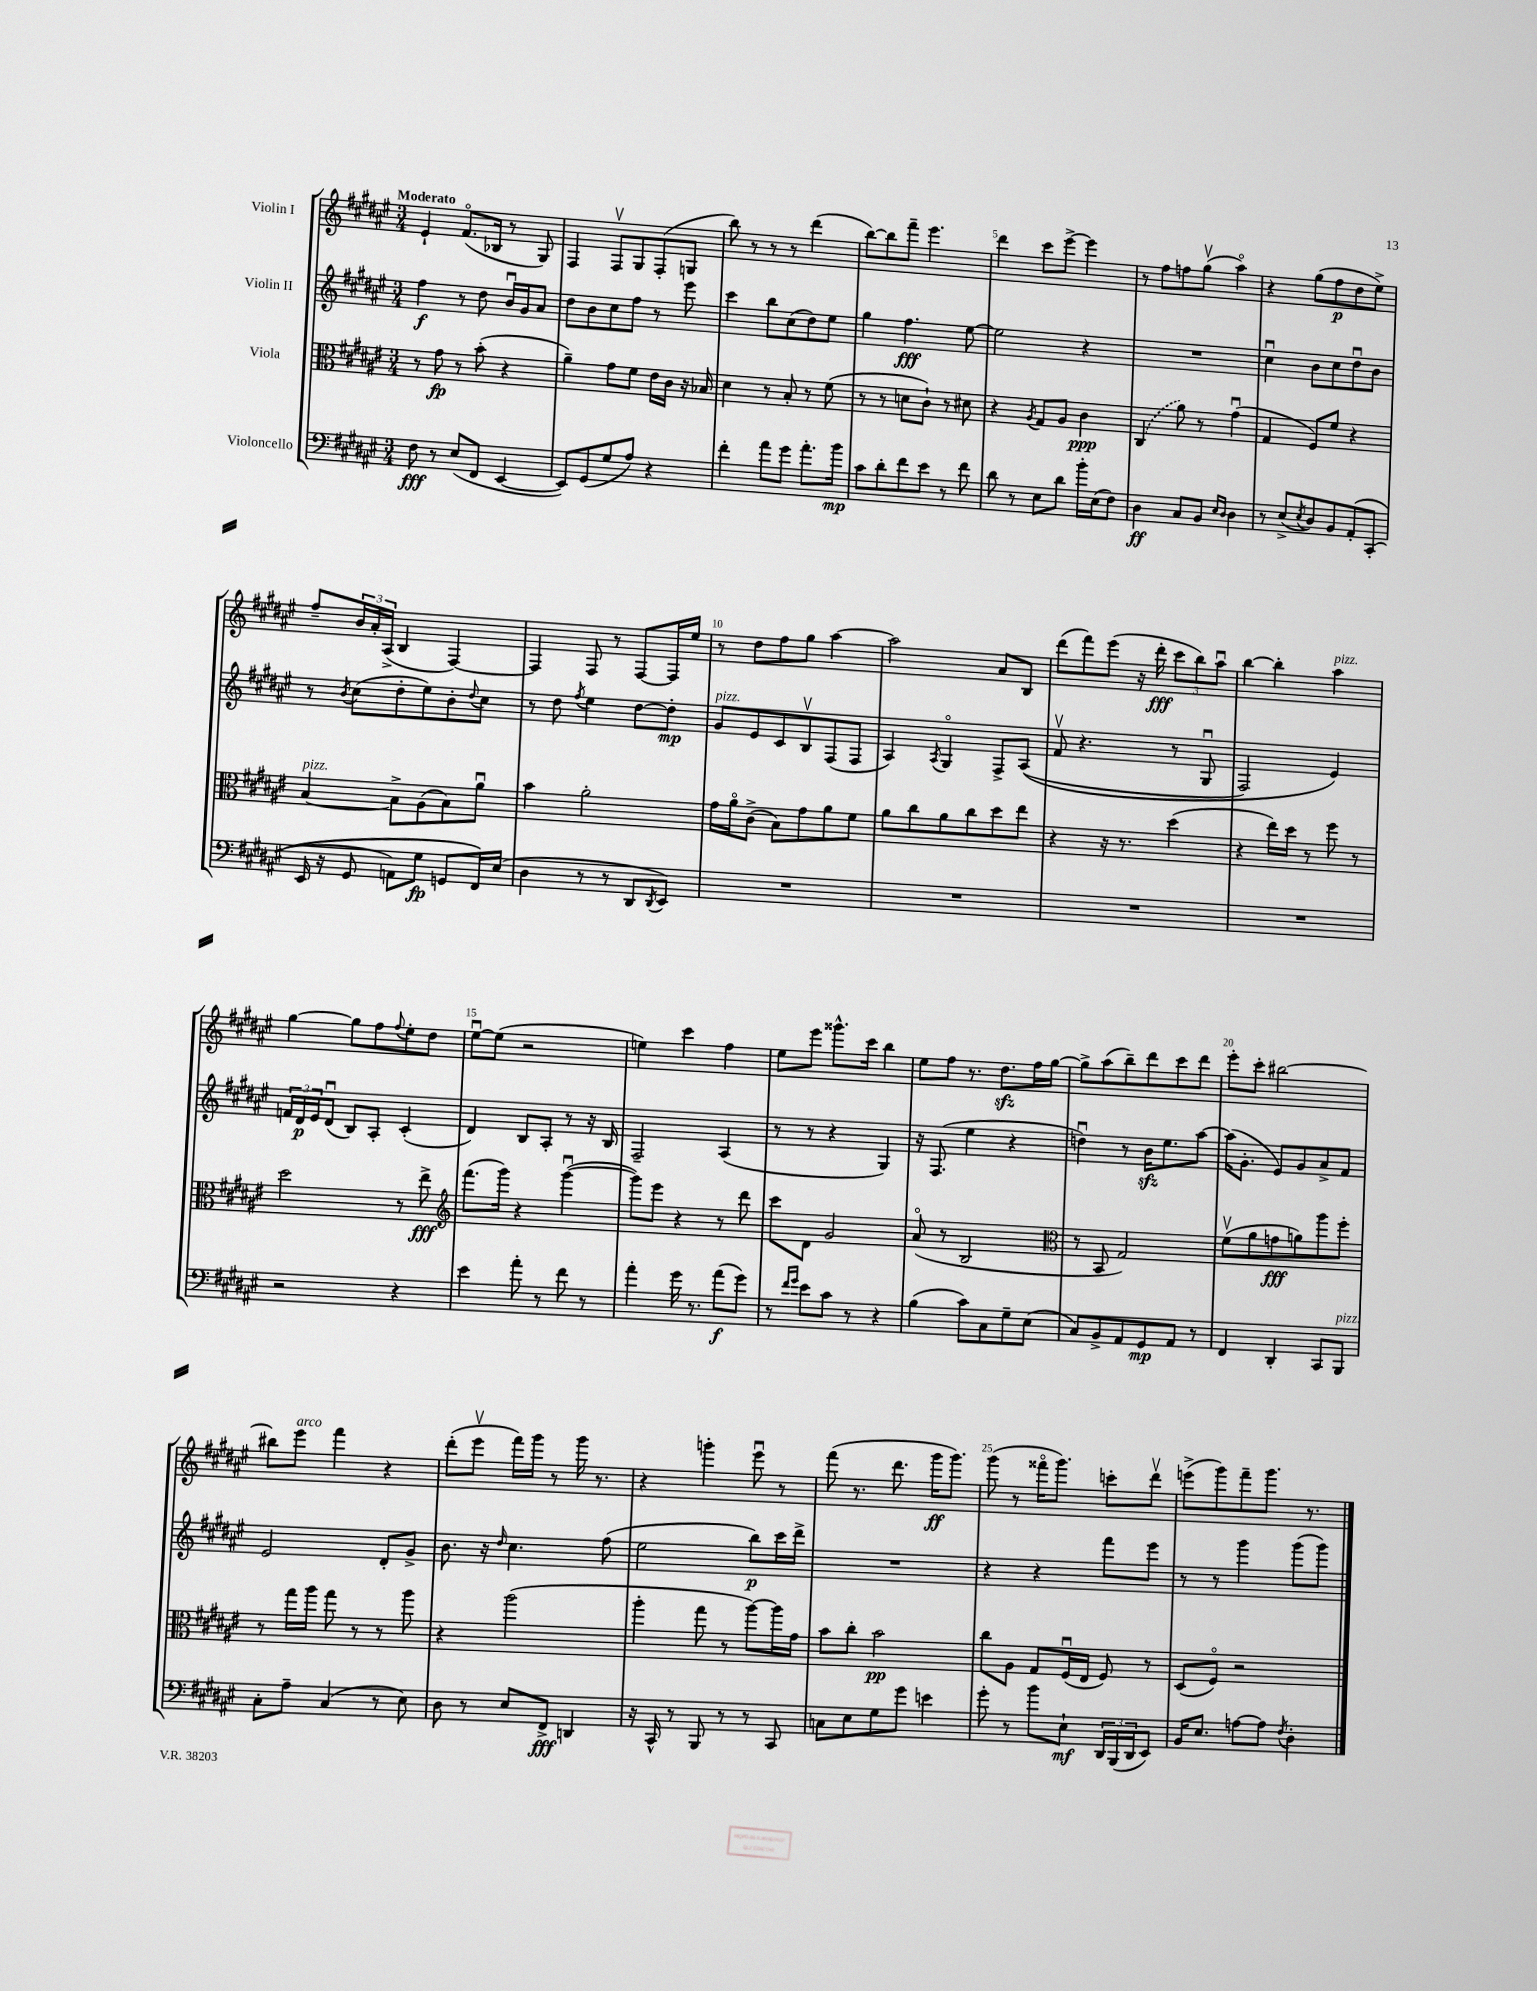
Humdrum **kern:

**kern	**dynam	**kern	**dynam	**kern	**dynam	**kern	**dynam
*part4	*part4	*part3	*part3	*part2	*part2	*part1	*part1
*staff4	*staff4	*staff3	*staff3	*staff2	*staff2	*staff1	*staff1
*I"Violoncello	*	*I"Viola	*	*I"Violin II	*	*I"Violin I	*
*clefF4	*	*clefC3	*	*clefG2	*	*clefG2	*
*k[f#c#g#d#a#e#]	*	*k[f#c#g#d#a#e#]	*	*k[f#c#g#d#a#e#]	*	*k[f#c#g#d#a#e#]	*
*M3/4	*	*M3/4	*	*M3/4	*	*M3/4	*
=1	=1	=1	=1	=1	=1	=1	=1
!	!	!	!	!	!	!LO:TX:a:B:t=Moderato	!
8F#\	fff	8r	.	4ff#\	f	4e#`/	.
8r	.	8g#\	fp	.	.	.	.
(8E#/L	.	8r	.	8r	.	(8.f#/L	.
8FF#/J	.	(8b'\	.	8dd#\	.	.	.
.	.	.	.	.	.	16B-X/Jk	.
[4EE#/	.	4r	.	16bu/LL	.	8r	.
.	.	.	.	16g#/J	.	.	.
.	.	.	.	8a#/J	.	8G#/)	.
=2	=2	=2	=2	=2	=2	=2	=2
8EE#/L])	.	4a#~\)	.	8dd#\L	.	4F#/	.
(8GG#/	.	.	.	8b\	.	.	.
8G#/	.	8g#\L	.	8cc#\	.	8F#v/L	.
8A#/J)	.	8f#\J	.	8ff#\J	.	8G#/	.
4r	.	16e#\LL	.	8r	.	(8F#'/	.
.	.	16c#\JJ	.	.	.	.	.
.	.	16r	.	8eee#\	.	8Gn/J	.
.	.	16B-X/	.	.	.	.	.
=3	=3	=3	=3	=3	=3	=3	=3
4f#'\	.	4d#\	.	4ccc#\	.	8bb\)	.
.	.	.	.	.	.	8r	.
8a#\L	.	8r	.	8bb\L	.	8r	.
8g#\J	.	8B'/	.	(8cc#\	.	8r	.
8.a#'\L	.	8r	.	8dd#\)	.	(4ddd#\	.
.	.	(8f#\	.	8ee#\J	.	.	.
16b\Jk	mp	.	.	.	.	.	.
=4	=4	=4	=4	=4	=4	=4	=4
8c#\L	.	8r	.	4gg#\	.	[8bb\L)	.
8d#'\	.	8r	.	.	.	8bb\]	.
8f#\	.	8dn\L	.	4.ff#\	fff	8fff#~\J	.
8e#\J	.	8c#`\J)	.	.	.	4.eee#\	.
8r	.	8r	.	.	.	.	.
8f#\	.	8d#X\	.	[8ee#\	.	.	.
=5	=5	=5	=5	=5	=5	=5	=5
8d#\	.	4r	.	2ee#\]	.	4ddd#\	.
8r	.	.	.	.	.	.	.
.	.	8qA#/	.	.	.	.	.
8E#\L	.	8G#/L	.	.	.	8ccc#\L	.
8d#\J	.	8A#/J	.	.	.	[8eee#^\J	.
16b'\LL	.	4c#\	ppp	4r	.	4eee#\]	.
(16E#\J	.	.	.	.	.	.	.
8F#\J)	.	.	.	.	.	.	.
=6	=6	=6	=6	=6	=6	=6	=6
4D#\	ff	(4C#/	.	2.r	.	8r	.
.	.	.	.	.	.	8ff#\L	.
8C#/L	.	8a#\)	.	.	.	8ffn\	.
8BB/J	.	8r	.	.	.	(8gg#v\J	.
16qqE#/LL	.	.	.	.	.	.	.
16qqD#/JJ	.	.	.	.	.	.	.
4D#\	.	(4g#u\	.	.	.	4aa#\)	.
=7	=7	=7	=7	=7	=7	=7	=7
8r	.	4G#/	.	4cc#u\	.	4r	.
(8E#^/L	.	.	.	.	.	.	.
8qE#/	.	.	.	.	.	.	.
8D#/)	.	8F#/L)	.	8b\L	.	(8gg#\L	.
8BB/	.	8f#/J	.	8cc#\	.	8ff#\	p
(8AA#'/	.	4r	.	8dd#u\	.	8dd#\	.
(8CC#'/J	.	.	.	8b\J	.	8ee#^\J)	.
!!LO:LB:g=z
=8	=8	=8	=8	=8	=8	=8	=8
!	!	!LO:TX:a:i:t=pizz.	!	!	!	!	!
16EE#/	.	[4B/	.	8r	.	8ff#~/L	.
16r	.	.	.	.	.	.	.
.	.	.	.	8qb/	.	.	.
8GG#/	.	.	.	(8cc#\L	.	24b/L	.
.	.	.	.	.	.	24a#'/	.
.	.	.	.	.	.	(24A#^/JJ	.
8AAn\L)	.	8B^\L]	.	8dd#'\	.	4B/	.
8G#\J	fp	(8A#\	.	8ee#\)	.	.	.
8GGn/L	.	8B\)	.	8b'\	.	[4F#/)	.
.	.	.	.	8qqdd#/	.	.	.
16FF#/L)	.	8a#u\J	.	8cc#\J	.	.	.
(16E#/JJ	.	.	.	.	.	.	.
=9	=9	=9	=9	=9	=9	=9	=9
4D#\	.	4b\	.	8r	.	4F#/]	.
.	.	.	.	8dd#\	.	.	.
.	.	.	.	8qff#/	.	.	.
8r	.	2a#'\	.	4ee#\	.	8F#/	.
8r	.	.	.	.	.	8r	.
8DD#/L	.	.	.	[8dd#\L	.	[8F#/L	.
8qDD#/	.	.	.	.	.	.	.
8EE#/J)	.	.	.	8dd#'\J]	mp	16F#/L]	.
.	.	.	.	.	.	16ee#/JJ	.
=10	=10	=10	=10	=10	=10	=10	=10
!	!	!	!	!LO:TX:a:i:t=pizz.	!	!	!
2.r	.	16g#\LL	.	8g#/L	.	8r	.
.	.	16a#\J	.	.	.	.	.
.	.	(8c#^\J	.	8e#/	.	8dd#\L	.
.	.	8B\L)	.	8c#/	.	8ff#\	.
.	.	8g#\	.	8Bv/	.	8gg#\J	.
.	.	8a#\	.	(8F#/	.	[4aa#\	.
.	.	8f#\J	.	8F#/J	.	.	.
=11	=11	=11	=11	=11	=11	=11	=11
2.r	.	8a#\L	.	4A#/)	.	2aa#\]	.
.	.	8cc#\	.	.	.	.	.
.	.	.	.	8qA#/	.	.	.
.	.	8a#\	.	4G#/	.	.	.
.	.	8cc#\	.	.	.	.	.
.	.	8dd#\	.	8F#^/L	.	8a#/L	.
.	.	8ee#\J	.	((8A#/J	.	8B/J	.
=12	=12	=12	=12	=12	=12	=12	=12
2.r	.	4r	.	8f#v/	.	(8ddd#\L	.
.	.	.	.	4.r	.	8fff#\)	.
.	.	16r	.	.	.	(8eee#\J	.
.	.	8.r	.	.	.	.	.
.	.	.	.	.	.	16r	.
.	.	.	.	.	.	16ddd#'\	fff
.	.	(4dd#\	.	8r	.	12ccc#\L	.
.	.	.	.	.	.	12bb\)	.
.	.	.	.	8G#u/	.	.	.
.	.	.	.	.	.	12aa#u\J	.
=13	=13	=13	=13	=13	=13	=13	=13
2.r	.	4r	.	2F#/)	.	[4bb\	.
.	.	16ee#\LL)	.	.	.	4bb'\]	.
.	.	16dd#\JJ	.	.	.	.	.
.	.	8r	.	.	.	.	.
!	!	!	!	!	!	!LO:TX:a:i:t=pizz.	!
.	.	8ff#\	.	4e#/)	.	4aa#\	.
.	.	8r	.	.	.	.	.
!!LO:LB:g=z
=14	=14	=14	=14	=14	=14	=14	=14
2r	.	2dd#\	.	24fn/LL	.	[4gg#\	.
.	.	.	.	24d#/	p	.	.
.	.	.	.	24e#/J	.	.	.
.	.	.	.	(8d#u/J	.	.	.
.	.	.	.	8B/L)	.	8gg#\L]	.
.	.	.	.	8A#'/J	.	8ff#\	.
.	.	.	.	.	.	8qqff#/	.
4r	.	8r	.	(4c#'/	.	8ee#'\	.
.	.	8ee#^\	fff	.	.	8dd#\J	.
=15	=15	=15	=15	=15	=15	=15	=15
*	*	*clefG2	*	*	*	*	*
4e#\	.	(8.fff#\L	.	4d#/)	.	[8ee#u\L	.
.	.	.	.	.	.	(8ee#\J]	.
.	.	16ggg#\Jk)	.	.	.	.	.
8a#'\	.	4r	.	8B/L	.	2r	.
8r	.	.	.	8A#'/J	.	.	.
8f#\	.	([4ggg#u\	.	8r	.	.	.
8r	.	.	.	16r	.	.	.
.	.	.	.	16B/	.	.	.
=16	=16	=16	=16	=16	=16	=16	=16
4a#'\	.	8ggg#\L])	.	2F#~/	.	4een\)	.
.	.	8eee#\J	.	.	.	.	.
16g#\	.	4r	.	.	.	4ccc#\	.
8.r	.	.	.	.	.	.	.
(8a#\L	f	8r	.	(4A#/	.	4ff#\	.
8g#\J)	.	8ddd#\	.	.	.	.	.
=17	=17	=17	=17	=17	=17	=17	=17
8r	.	8ccc#\L	.	8r	.	8ee#\L	.
16qqf#/LL	.	.	.	.	.	.	.
16qqg#/JJ	.	.	.	.	.	.	.
8e#\L	.	8d#\J	.	8r	.	8eee#\J	.
8c#\J	.	2g#/	.	4r	.	8.ggg##X^^\L	.
8r	.	.	.	.	.	.	.
.	.	.	.	.	.	16ccc#\Jk	.
4r	.	.	.	4G#/)	.	4bb\	.
=18	=18	=18	=18	=18	=18	=18	=18
(4B\	.	(8a#/	.	16r	.	8ee#\L	.
.	.	.	.	(8.F#/	.	.	.
.	.	8r	.	.	.	8ff#\J	.
8c#\L)	.	2B/	.	4ee#\	.	8.r	.
8C#\	.	.	.	.	.	.	.
.	.	.	.	.	.	8.dd#zz\L	.
8G#~\	.	.	.	4r	.	.	.
(8E#\J	.	.	.	.	.	16ff#\L	.
.	.	.	.	.	.	[16gg#\JJ	.
=19	=19	=19	=19	=19	=19	=19	=19
*	*	*clefC3	*	*	*	*	*
8C#/L)	.	8r	.	4ddnu\)	.	8gg#^\L]	.
8BB^/	.	8BB/	.	.	.	(8aa#\	.
8AA#/	.	2G#/)	.	8r	.	8bb~\)	.
8GG#/	mp	.	.	16bzz\KL	.	8ddd#\	.
.	.	.	.	8.ee#\	.	.	.
8AA#/J	.	.	.	.	.	8ccc#\	.
8r	.	.	.	[8aa#\J	.	8ddd#\J	.
=20	=20	=20	=20	=20	=20	=20	=20
4FF#/	.	(8f#v\L	.	(16aa#\KL]	.	8eee#'\L	.
.	.	.	.	8.g#'\J	.	.	.
.	.	8a#\	.	.	.	8ccc#'\J	.
4DD#'/	.	8gn\	fff	8e#/L)	.	[2bb#X\	.
.	.	8an\)	.	8g#/	.	.	.
8CC#/L	.	8aa#\	.	8a#^/	.	.	.
!LO:TX:a:i:t=pizz.	!	!	!	!	!	!	!
8BBB/J	.	8ff#'\J	.	8f#/J	.	.	.
!!LO:LB:g=z
=21	=21	=21	=21	=21	=21	=21	=21
8C#'\L	.	8r	.	2e#/	.	8bb#X\L]	.
!	!	!	!	!	!	!LO:TX:a:i:t=arco	!
8A#~\J	.	16gg#\LL	.	.	.	8eee#\J	.
.	.	16aa#\JJ	.	.	.	.	.
(4C#/	.	8gg#\	.	.	.	4fff#\	.
.	.	8r	.	.	.	.	.
8r	.	8r	.	8d#'/L	.	4r	.
8E#\)	.	8aa#\	.	8g#^/J	.	.	.
=22	=22	=22	=22	=22	=22	=22	=22
8D#\	.	4r	.	8.b\	.	(8ddd#'\L	.
8r	.	.	.	.	.	8eee#v\J	.
.	.	.	.	16r	.	.	.
.	.	.	.	16qqdd#/	.	.	.
8E#/L	.	(2aa#\	.	4.cc#\	.	16fff#\LL)	.
.	.	.	.	.	.	16ggg#\JJ	.
8FF#^/J	fff	.	.	.	.	8r	.
4DDn/	.	.	.	.	.	16ggg#\	.
.	.	.	.	.	.	8.r	.
.	.	.	.	(8ff#\	.	.	.
=23	=23	=23	=23	=23	=23	=23	=23
16r	.	4aa#'\	.	2ee#\	.	4r	.
16CC#^^/	.	.	.	.	.	.	.
8r	.	.	.	.	.	.	.
8BBB/	.	8gg#\	.	.	.	4gggn'\	.
8r	.	8r	.	.	.	.	.
8r	.	[8aa#\L)	.	8bb\L)	p	8eee#u\	.
8CC#/	.	16aa#\L]	.	16ccc#\L	.	8r	.
.	.	16g#\JJ	.	16ddd#^\JJ	.	.	.
=24	=24	=24	=24	=24	=24	=24	=24
8Cn\L	.	8b\L	.	2.r	.	(8fff#\	.
8E#\	.	8cc#'\J	.	.	.	8.r	.
8G#\	.	2b\	pp	.	.	.	.
.	.	.	.	.	.	8.ddd#\	.
8g#\J	.	.	.	.	.	.	.
4en\	.	.	.	.	.	16ggg#\KL	ff
.	.	.	.	.	.	8.ggg#\J)	.
=25	=25	=25	=25	=25	=25	=25	=25
8g#'\	.	8cc#\L	.	4r	.	(8ggg#\	.
8r	.	8A#\J	.	.	.	8r	.
8b\L	.	8G#/L	.	4r	.	16fff##X\KL	.
.	.	.	.	.	.	8.ggg#\J)	.
8E#`\J	mf	(16F#u/L	.	.	.	.	.
.	.	16E#/JJ	.	.	.	.	.
24DD#/LL	.	8F#/)	.	8fff#\L	.	8cccn'\L	.
(24BBB/	.	.	.	.	.	.	.
24DD#/J	.	.	.	.	.	.	.
8EE#/J)	.	8r	.	8eee#\J	.	8ddd#v\J	.
=26	=26	=26	=26	=26	=26	=26	=26
16BB/KL	.	(8D#/L	.	8r	.	(8eeen^\L	.
8.E#/J	.	.	.	.	.	.	.
.	.	8F#/J)	.	8r	.	8ggg#\)	.
[8An\L	.	2r	.	4ggg#\	.	8fff#~\	.
8A\J]	.	.	.	.	.	8.ggg#\J	.
8qF#/	.	.	.	.	.	.	.
4D#'\	.	.	.	(8ggg#\L	.	.	.
.	.	.	.	.	.	8.r	.
.	.	.	.	8ggg#\J)	.	.	.
==	==	==	==	==	==	==	==
*-	*-	*-	*-	*-	*-	*-	*-
